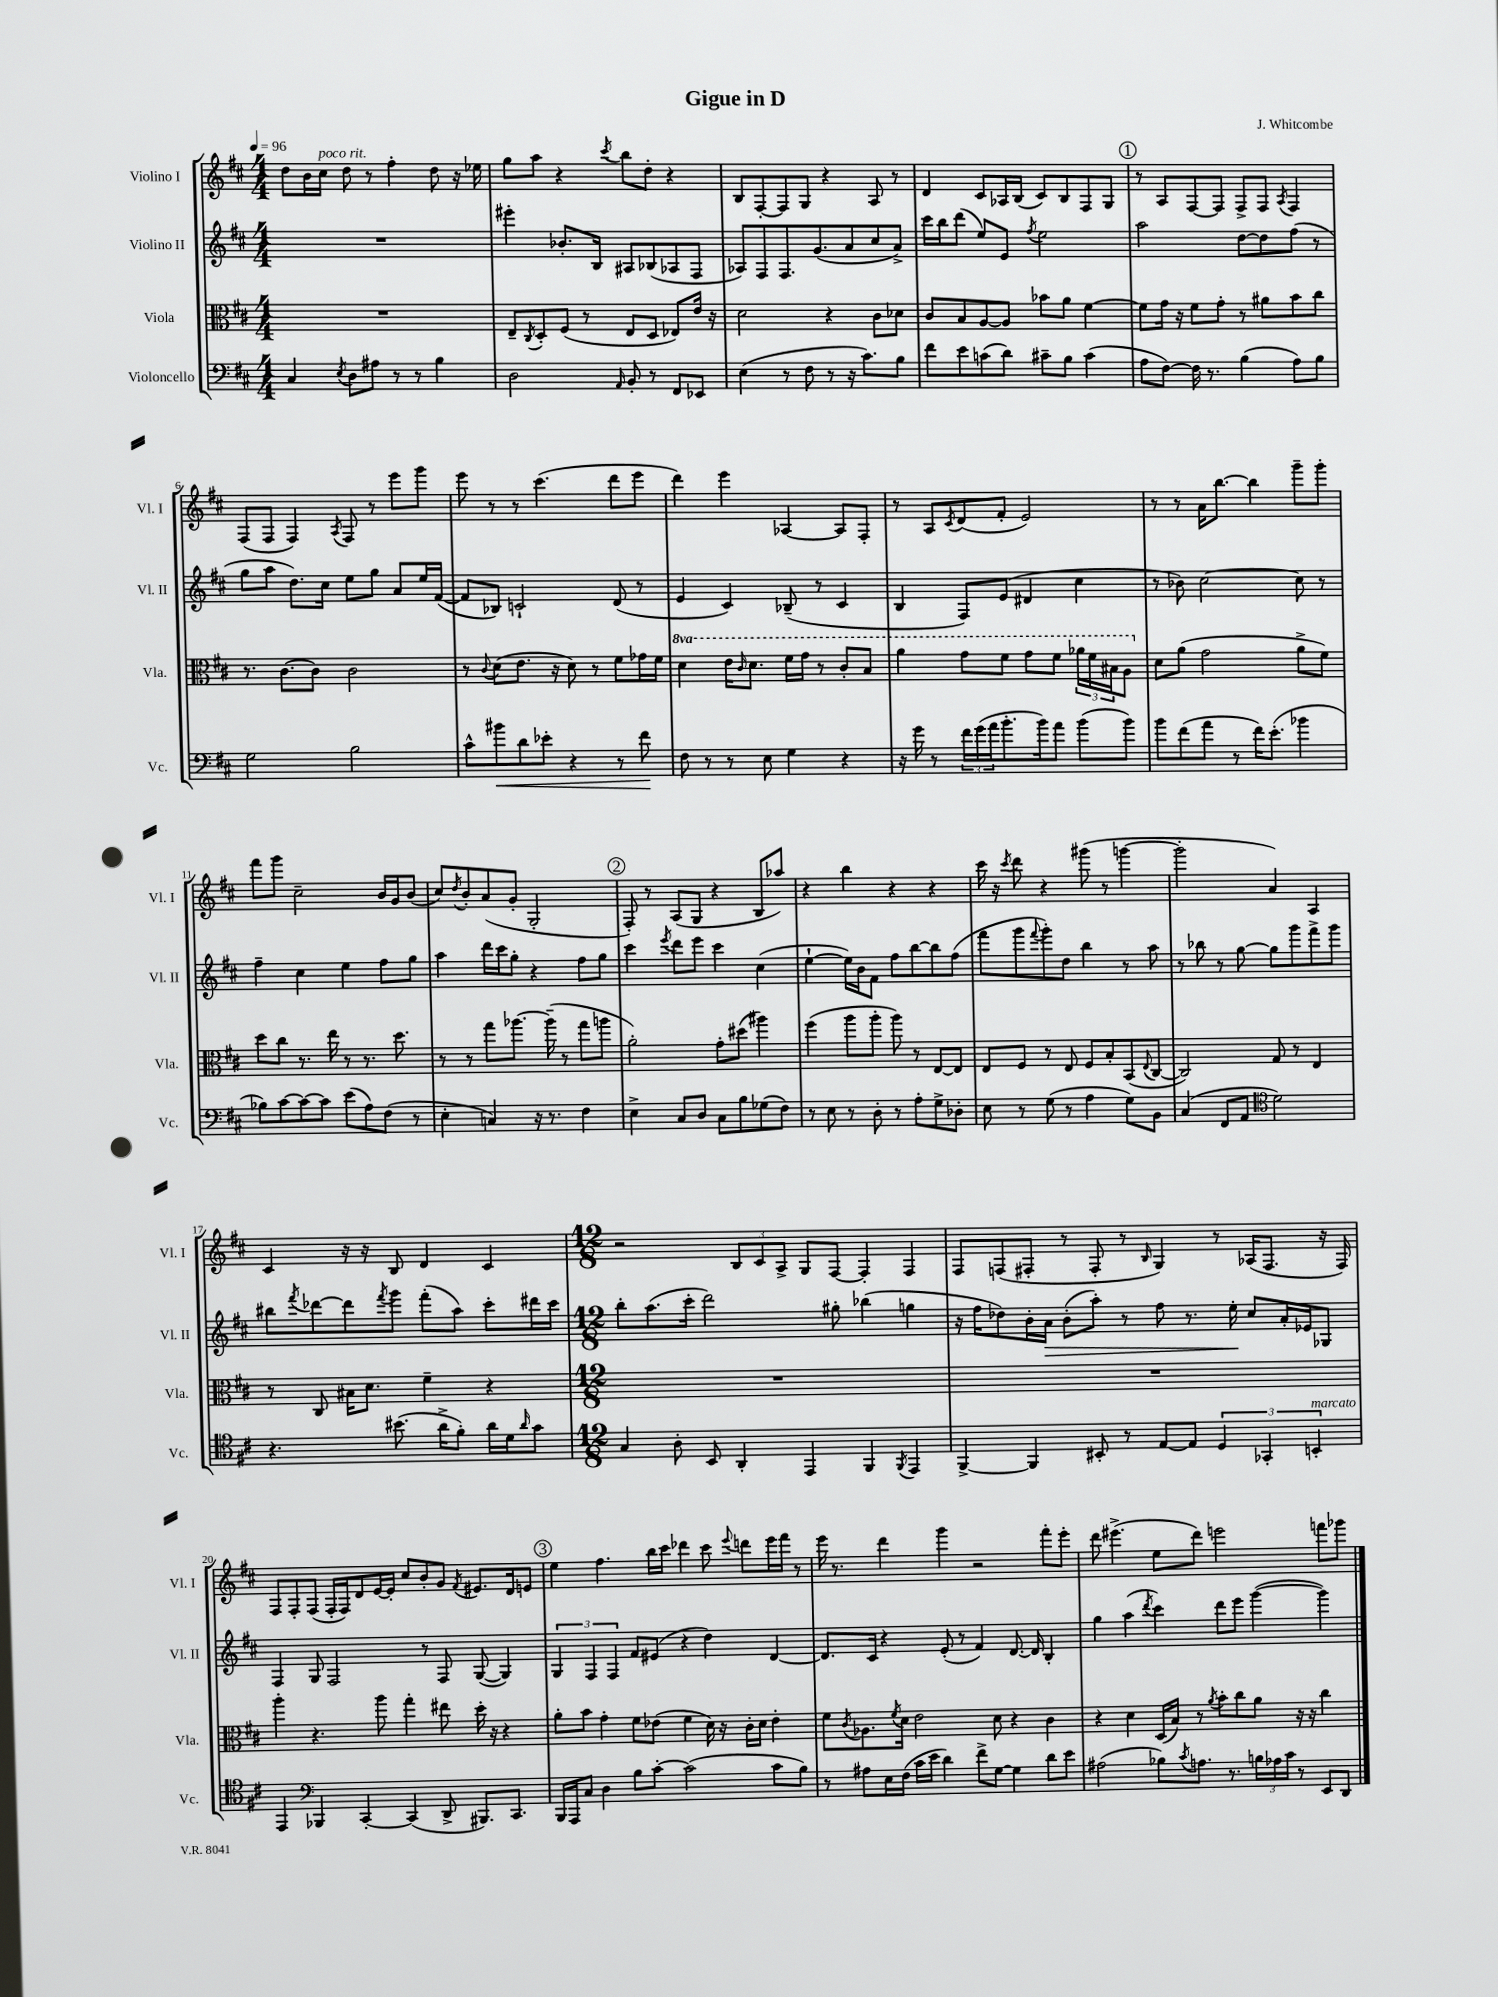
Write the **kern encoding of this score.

**kern	**kern	**kern	**kern
*staff4	*staff3	*staff2	*staff1
*clefF4	*clefC3	*clefG2	*clefG2
*k[f#c#]	*k[f#c#]	*k[f#c#]	*k[f#c#]
*M4/4	*M4/4	*M4/4	*M4/4
*MM96	*MM96	*MM96	*MM96
4C#/	1r	1r	8dd\L
.	.	.	16b\L
.	.	.	16cc#\JJ
8qE/	.	.	.
8D\L	.	.	8dd\
8A#\J	.	.	8r
8r	.	.	4ff#'\
8r	.	.	.
4B\	.	.	8dd\
.	.	.	16r
.	.	.	16ee-\
=	=	=	=
2D\	8E~/L	4eee#'\	8gg\L
.	8qC#/	.	.
.	8D'/	.	8aa\J
.	(8F#/J	8.b-'/L	4r
.	8r	.	.
.	.	16B/Jk	.
16qqAA/	.	.	8qccc#/
8BB'/	8E/L	8A#/L	8bb\L
8r	8D/J	(8B-/	8dd'\J
8FF#/L	8E-/L)	8A-/	4r
8EE-/J	16e/Jk	8F#/J	.
.	16r	.	.
=	=	=	=
(4E\	2d\	8A-/L)	8B/L
.	.	8F#/	[8F#'/
8r	.	8.F#/	8F#/]
8F#\	.	.	8G/J
.	.	(8.g/	.
8r	4r	.	4r
16r	.	8a/	.
8.c#\L)	.	.	.
.	8c#\L	8cc#/	8A/
8B\J	8d-\J	8a^/J)	8r
=	=	=	=
8f#\L	8c#/L	16ccc#\LL	4d/
.	.	16bb\J	.
8e\	8B/	(8ddd\J	.
(8c\	[8A/	8ee/L)	8c#/L
8d\J)	8A/]J	8e/J	16A-/L
.	.	.	(16B/JJ
.	.	8qff#/	.
8c#~\L	8b-\L	2ee\	8c#/L)
8B\J	8a\J	.	8B/
(4c#\	[4f#\	.	8F#/
.	.	.	8G/J
=	=	=	=
8A\L	8f#\]L	2aa\	8r
[8F#\J)	16g\Jk	.	8A/L
.	16r	.	.
16F#\]	8f#\L	.	[8F#/
8.r	.	.	.
.	8g'\J	.	8F#/]J
(4B\	8r	[8dd\L	8F#^/L
.	8a#\L	8dd\]	8F#/J
.	.	.	8qA/
8A\L)	8b\	(8ff#\J	4F#/
8B\J	8cc#\J	8r	.
=	=	=	=
2G\	8.r	8gg\L	(8F#/L
.	.	8aa\J	8F#/J
.	[8.c#\L	.	.
.	.	8.dd\L)	4F#/)
.	8c#\]J	.	.
.	.	16cc#\Jk	.
.	.	.	8qA/
2B\	2c#\	8ee\L	8F#/
.	.	8gg\J	8r
.	.	8a/L	8eee\L
.	.	16ee/L	8ggg\J
.	.	([16f#/JJ	.
=	=	=	=
8c#^^\L	8r	8f#/]L	8eee\
.	8qqc#/	.	.
8b#\	(8d\L	8B-/J)	8r
8d\	8.e\J	2c`/	8r
8e-'\J	.	.	(4.ccc#\
.	16r	.	.
4r	8d\)	.	.
.	8r	.	.
8r	8f#\L	(8d/	8ddd\L
8f#\	16g-\L	8r	8eee\J
.	16f#\JJ	.	.
=	=	=	=
8F#\	4dd\	4e/	4ddd\)
8r	.	.	.
8r	16ee\LK	4c#/)	4eee\
.	16qqcc#/	.	.
.	8.dd\J	.	.
8E\	.	.	.
4G\	16ff#\LL	(8B-~/	[4A-/
.	16gg\JJ	.	.
.	8r	8r	.
4r	8cc#'/L	4c#/	8A-/]L
.	8b/J	.	8F#'/J
=	=	=	=
16r	4aa\	4B/	8r
16g\	.	.	.
8r	.	.	8A/L
.	.	.	8qc#/
24f#\LL	8gg\L	8F#/L)	(8d/
(24g\	.	.	.
24a\J	.	.	.
8.b'\	8ff#\J	(8e/J	8f#'/J
.	8gg\L	4d#/	2e/)
16b\k)	.	.	.
8a\J	8ff#\J	.	.
(8b\L	24aa-\LL	4cc#\	.
.	24ff#\	.	.
.	24b#\J	.	.
8b\J)	8a\J	.	.
=	=	=	=
8b\L	8d\L	8r	8r
(8f#\	(8a\J	8b-\)	8r
8a\J	2g\	[2cc#\	16a\LK
.	.	.	[8.bb\J
8r	.	.	.
16f#\LK)	.	.	4bb\]
(8.e'\J	.	.	.
4b-\	8a^\L	8cc#\]	8ggg~\L
.	8f#\J)	8r	8ggg'\J
=	=	=	=
8B-\L)	8dd\L	4ff#~\	8fff#\L
[8c#\	8cc#\J	.	8ggg\J
8c#\_	8.r	4cc#\	2cc#~\
8c#\]J	.	.	.
.	16ee\	.	.
(8e\L	8r	4ee\	.
8A\)	8.r	.	.
(8F#\J	.	8ff#\L	16b/LL
.	8.dd\	.	16g/J
8r	.	8gg\J	(8b/J
=	=	=	=
4E'\	8r	4aa\	8cc#/L)
.	.	.	8qdd/
.	8r	.	8b'/
4C/)	8gg\L	16ddd\LL	(8a/
.	.	16ccc#\J	.
.	[8.aa-\J	8gg'\J	8g'/J
16r	.	4r	2G'/
8.r	(16aa-~\]	.	.
.	8r	.	.
4F#\	8gg\L	8ff#\L	.
.	8aa\J	8gg\J	.
=	=	=	=
4E^\	2a'\)	4ccc#\	8F#'/)
.	.	.	8r
.	.	8qeee/	.
8C#/L	.	8ddd\L	(8A/L
8D/J	.	8eee\J	8G/J
8C#\L	8g'\L	4ccc#\	4r
8B\	(8dd#\J	.	.
(8G-\	4aa#\)	(4cc#\	8B/L
8F#\J)	.	.	8aa-/J)
=	=	=	=
8r	(4ff#\	[4ee`\	4r
8E\	.	.	.
8r	8aa\L	16ee\]LL)	4bb\
.	.	16b\J	.
8D'\	8aa'\J	8f#\J	.
8r	8aa\)	8ff#\L	4r
8A'\L	8r	[8bb\	.
8G^\	[8E/L	8bb\]	4r
8D-'\J	8E/]J	(8ff#\J	.
=	=	=	=
8E\	8E/L	8fff#\L	16ccc#\
.	.	.	16r
.	.	.	8qccc#/
8r	8F#/J	8ggg\	8ddd\
.	.	8qqfff#/	.
(8G\	8r	8ggg'\)	4r
8r	8E/	8dd\J	.
4A\	8F#/L	4bb\	(8ggg#\
.	8B'/	.	8r
8G\L)	(8BB/	8r	[4ggg\
.	8qqE/	.	.
8BB\J	[8C#/J	8aa\	.
=	=	=	=
(4C#/	2C#/])	8r	2ggg'\]
.	.	8bb-\	.
8FF#/L	.	8r	.
8AA/J	.	[8gg\	.
*clefC4	*	*	*
2d\)	8G/	8gg\]L	4a/)
.	8r	8ggg\	.
.	4E/	8fff#^\	4A/
.	.	8ggg\J	.
=	=	=	=
4.r	8r	8bb#\L	4c#/
.	.	8qfff#/	.
.	8C#/	[8ddd-\	.
.	16B#\LK	8ddd-\]	16r
.	8.d\J	.	16r
.	.	8qfff#/	.
(8.b#\	.	8ggg\J	8B/
.	4f#~\	(8fff#'\L	4d/
16a^\LK	.	.	.
8f#'\J)	.	8aa\J)	.
16a\LL	4r	8ccc#'\L	4c#/
16d\J	.	.	.
16qqa/	.	.	.
8g\J	.	16ddd#\L	.
.	.	16ccc#\JJ	.
=	=	=	=
*M12/8	*M12/8	*M12/8	*M12/8
4G/	1.r	8bb'\L	2r
.	.	(8.aa\	.
8A'\	.	.	.
.	.	16ccc#'\Jk	.
8BB/	.	2ddd\)	.
4AA'/	.	.	12B/L
.	.	.	12c#/
.	.	.	12A^/J
4EE/	.	.	8G/L
.	.	8gg#'\	[8F#/J
4FF#/	.	(4bb-\	4F#'/]
8qFF#/	.	.	.
4EE/	.	4gg\	4F#/
=	=	=	=
[4FF#^/	1.r	16r	8F#/L
.	.	16ff#\LK	.
.	.	8dd-\)	(8F/
4FF#/]	.	16b'\L	8F#'/J
.	.	16a\JJ	.
.	.	(8b'\L	8r
8BB#'/	.	8aa'\J)	8F#'/
8r	.	8r	8r
.	.	.	16qqB/
[8E/L	.	8ff#\	4G/)
8E/]J	.	8.r	.
6D/	.	.	8r
.	.	16ee'\	.
.	.	8cc#/L	(16A-/LK
6GG-'/	.	.	.
.	.	.	8.F#/J
.	.	16a'/L	.
.	.	16e-/J	.
6BB'/	.	.	.
.	.	8G-/J	16r
.	.	.	16F#/)
=	=	=	=
4EE/	4aa'\	4F#/	8F#/L
.	.	.	8F#'/
*clefF4	*	*	*
4BBB-/	4.r	8G/	(8F#/J
.	.	2F#/	16F#'/LL
.	.	.	16F#/J)
[4CC#'/	.	.	8d/
.	8aa\	.	[16e/L
.	.	.	16e'/]JJ
(4CC#/]	4gg'\	.	8cc#/L
.	.	8r	8b'/
8DD^/	8ee#\	8F#/	8g/J
.	.	.	8qf#/
8.BBB#/L)	16dd'\	([8G/	8.e#/L
.	16r	.	.
.	4r	4G/])	.
8.CC#/J	.	.	16d/k
.	.	.	8e/J
=	=	=	=
16BBB/LL	8a'\L	6G/	4ee\
16AAA/J	.	.	.
8C#/J	8b\J	.	.
.	.	6F#/	.
4D\	4g'\	.	4.ff#\
.	.	6F#/	.
8B\L	8f#\L	8f#/L	.
[8c#'\J	(8e-\J	(8e#/J	16bb\LL
.	.	.	16ccc#\JJ
(2c#\]	4f#\	4r	4ddd-\
.	16d\)	4dd\)	8ccc#\
.	16r	.	.
.	.	.	8qqeee/
.	16c#'\LL	.	8ddd\L
.	16d\JJ	.	.
8c#\L	4e-'\	[4d/	16eee\L
.	.	.	16fff#\JJ
8B\J)	.	.	8r
=	=	=	=
8r	8f#\L	8.d/]L	16eee\
.	.	.	8.r
.	8qc#/	.	.
8A#\L	8.A-\	.	.
.	.	16c#/Jk	.
16E\L	.	4r	4ddd\
.	8qf#/	.	.
(16F#\JJ	16d\Jk	.	.
16c#\LL	2e\	.	.
16e\JJ	.	.	.
4d\)	.	(8e'/	4ggg\
.	.	8r	.
8f#^\L	.	4f#/)	2r
[8G\J	8d\	.	.
4G\]	4r	[8.d/	.
.	.	16d/]	.
8d\L	4c#\	4B'/	8fff#'\L
8e\J	.	.	8eee'\J
=	=	=	=
(2A#\	4r	4gg\	8ddd\
.	.	.	(4.eee#^\
.	4d\	(4aa\	.
.	.	8qddd/	.
8B-\L)	(16D/LL	4ccc#\)	8ee\L
.	16B/JJ)	.	.
8qc#/	.	.	.
8.A\J	8r	.	8ddd\J)
.	8qa/	.	.
.	8b'\L	8ddd\L	2eee\
8.r	.	.	.
.	8cc#\	8eee\J	.
24B\LL	8a\J	([4ggg\	.
24A-\	.	.	.
24c#\JJ	.	.	.
8r	16r	.	.
.	16r	.	.
8EE/L	4cc#\	4ggg\])	8fff\L
8DD/J	.	.	8ggg-\J
==	==	==	==
*-	*-	*-	*-
